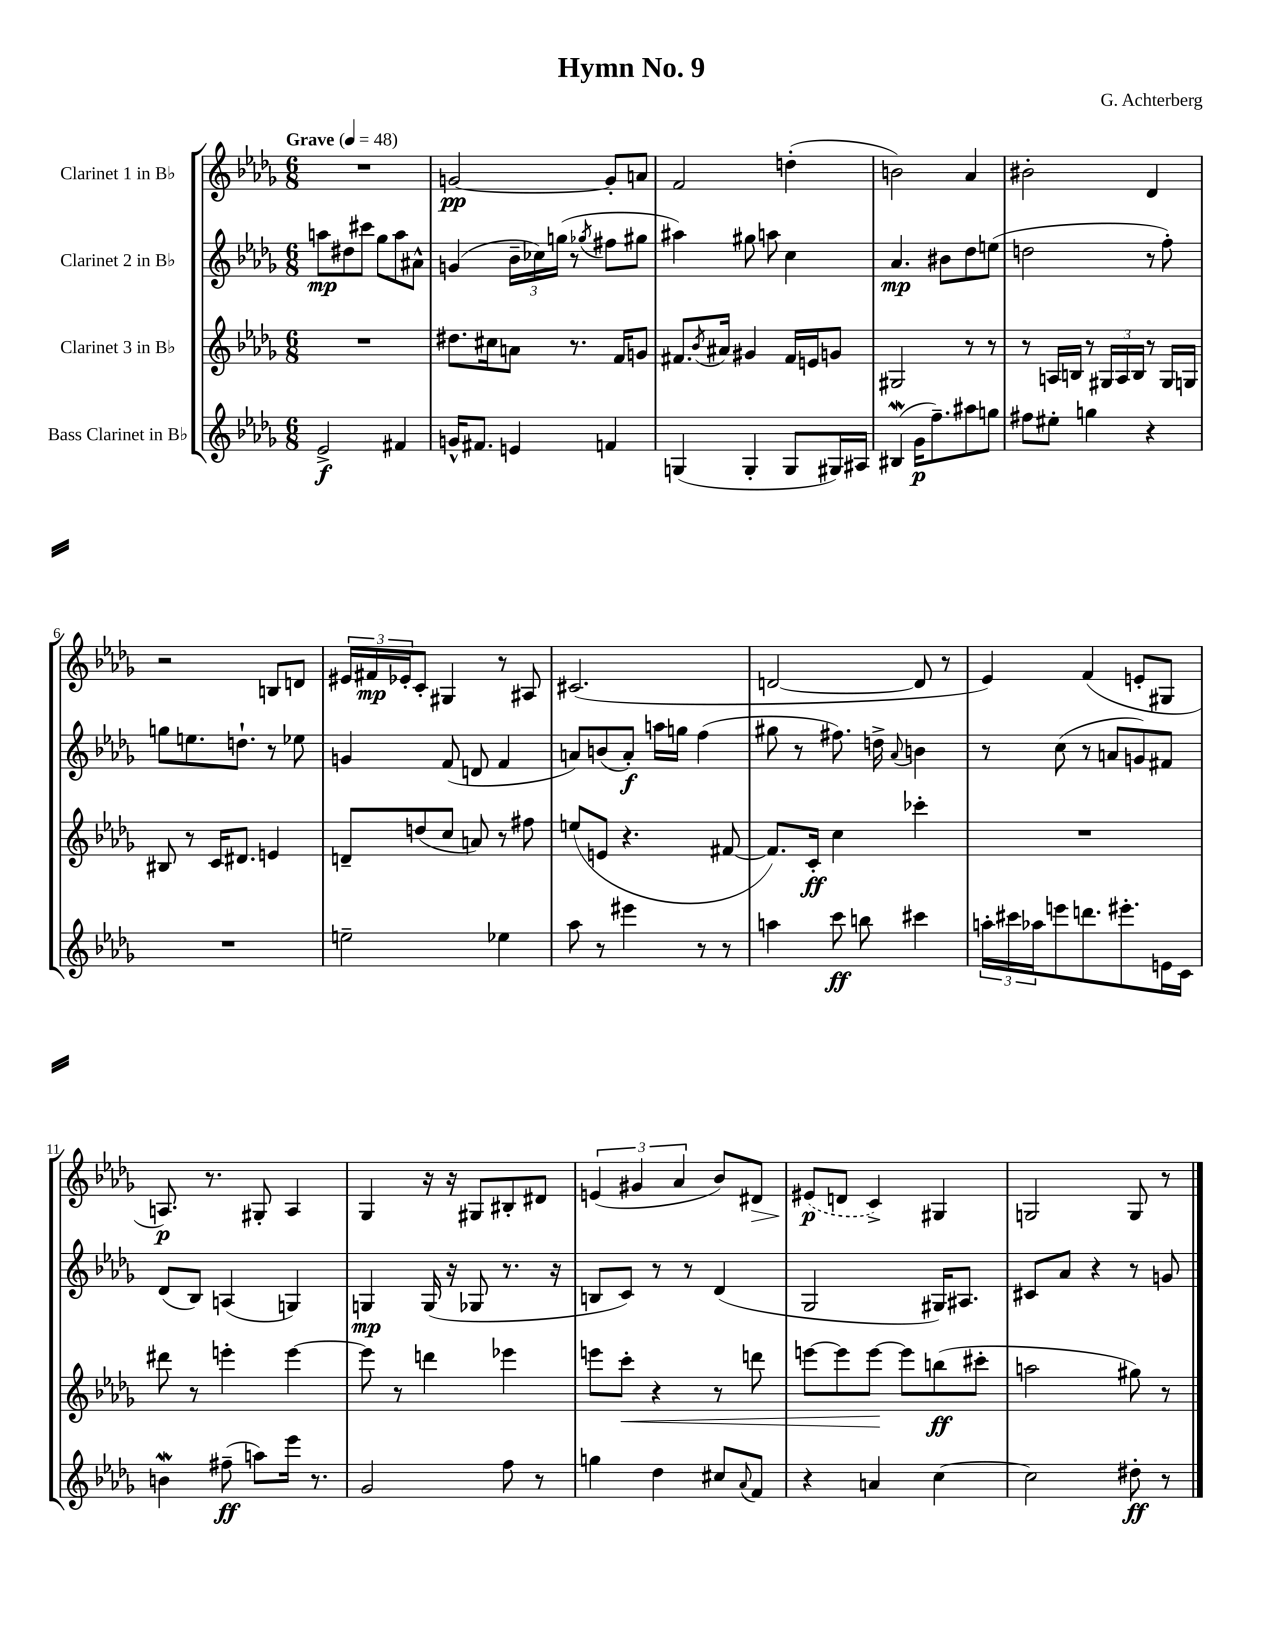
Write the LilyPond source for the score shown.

\header { title = "Hymn No. 9" composer = "G. Achterberg" }
<<
\new StaffGroup <<
\new Staff = "s0" \with { instrumentName = "Clarinet 1 in Bb" } {
    \clef treble \key des \major \numericTimeSignature \time 6/8 \tempo "Grave" 4 = 48
    R2. |
    g'2~\pp g'8-. a'8 |
    f'2 d''4-.( |
    b'2) aes'4 |
    bis'2-. des'4 |
    r2 b8 d'8 |
    \tuplet 3/2 { eis'16 fis'16\mp ees'16-. } c'8-. gis4 r8 ais8 |
    cis'2.( |
    d'2~ d'8 r8 |
    ees'4) f'4( e'8-. gis8 |
    a8.\p) r8. gis8-. a4 |
    ges4 r16 r16 gis8 bis8-. dis'8 |
    \tuplet 3/2 { e'4( gis'4 aes'4 } bes'8) dis'8\> |
    \once \slurDashed eis'8\p\!( d'8 c'4->) gis4 |
    g2 g8 r8 \bar "|." |
}
\new Staff = "s1" \with { instrumentName = "Clarinet 2 in Bb" } {
    \clef treble \key des \major \numericTimeSignature \time 6/8
    a''8\mp dis''8 cis'''8 ges''8 a''8 ais'8-^ |
    g'4( \tuplet 3/2 { bes'16-- ces''16) g''16( } r8 \acciaccatura { ges''8 } fis''8 gis''8 |
    ais''4) gis''8 a''8 c''4 |
    aes'4.\mp bis'8 des''8 e''8( |
    d''2 r8 f''8-.) |
    g''8 e''8. d''8.-! r8 ees''8 |
    g'4 f'8( d'8 f'4 |
    a'8) b'8( a'8-.\f) a''16 g''16 f''4( |
    gis''8 r8 fis''8.) d''16-> \appoggiatura { aes'8 } b'4 |
    r8 c''8( r8 a'8 g'8) fis'8 |
    des'8( bes8) a4( g4) |
    g4\mp g16( r16 ges8 r8. r16 |
    b8 c'8) r8 r8 des'4( |
    ges2 gis16) ais8. |
    cis'8 aes'8 r4 r8 g'8 \bar "|." |
}
\new Staff = "s2" \with { instrumentName = "Clarinet 3 in Bb" } {
    \clef treble \key des \major \numericTimeSignature \time 6/8
    R2. |
    dis''8. cis''16 a'8 r8. f'16 g'8 |
    fis'8. \acciaccatura { bes'8 } ais'16 gis'4 fis'16 e'16 g'8 |
    gis2 r8 r8 |
    r8 a16 b16 r8 \tuplet 3/2 { gis16 a16 b16 } r8 gis16 g16 |
    bis8 r8 c'16 dis'8. e'4 |
    d'8-- d''8( c''8 a'8) r8 fis''8 |
    e''8( e'8 r4. fis'8~ |
    fis'8.) c'16-.\ff c''4 ces'''4-. |
    R2. |
    dis'''8 r8 e'''4-. e'''4~ |
    e'''8 r8 d'''4 ees'''4 |
    e'''8 c'''8-.\< r4 r8 d'''8 |
    e'''8~ e'''8 e'''8~\! e'''8 b''8\ff( cis'''8-. |
    a''2 gis''8) r8 \bar "|." |
}
\new Staff = "s3" \with { instrumentName = "Bass Clarinet in Bb" } {
    \clef treble \key des \major \numericTimeSignature \time 6/8
    ees'2->\f fis'4 |
    g'16-^ fis'8. e'4 f'4 |
    g4( g4-. g8 gis16) ais16 |
    bis4\mordent( ges'16\p f''8.--) ais''8 g''8 |
    fis''8 eis''8-. g''4 r4 |
    R2. |
    e''2-- ees''4 |
    aes''8 r8 eis'''4 r8 r8 |
    a''4 c'''8\ff b''8 cis'''4 |
    \tuplet 3/2 { a''16-. cis'''16 aes''16 } e'''8 d'''8. eis'''8.-. e'16 c'16 |
    b'4\mordent fis''8--\ff( a''8) ees'''16 r8. |
    ges'2 f''8 r8 |
    g''4 des''4 cis''8 \appoggiatura { aes'8 } f'8 |
    r4 a'4 c''4~ |
    c''2 dis''8-.\ff r8 \bar "|." |
}
>>
>>
